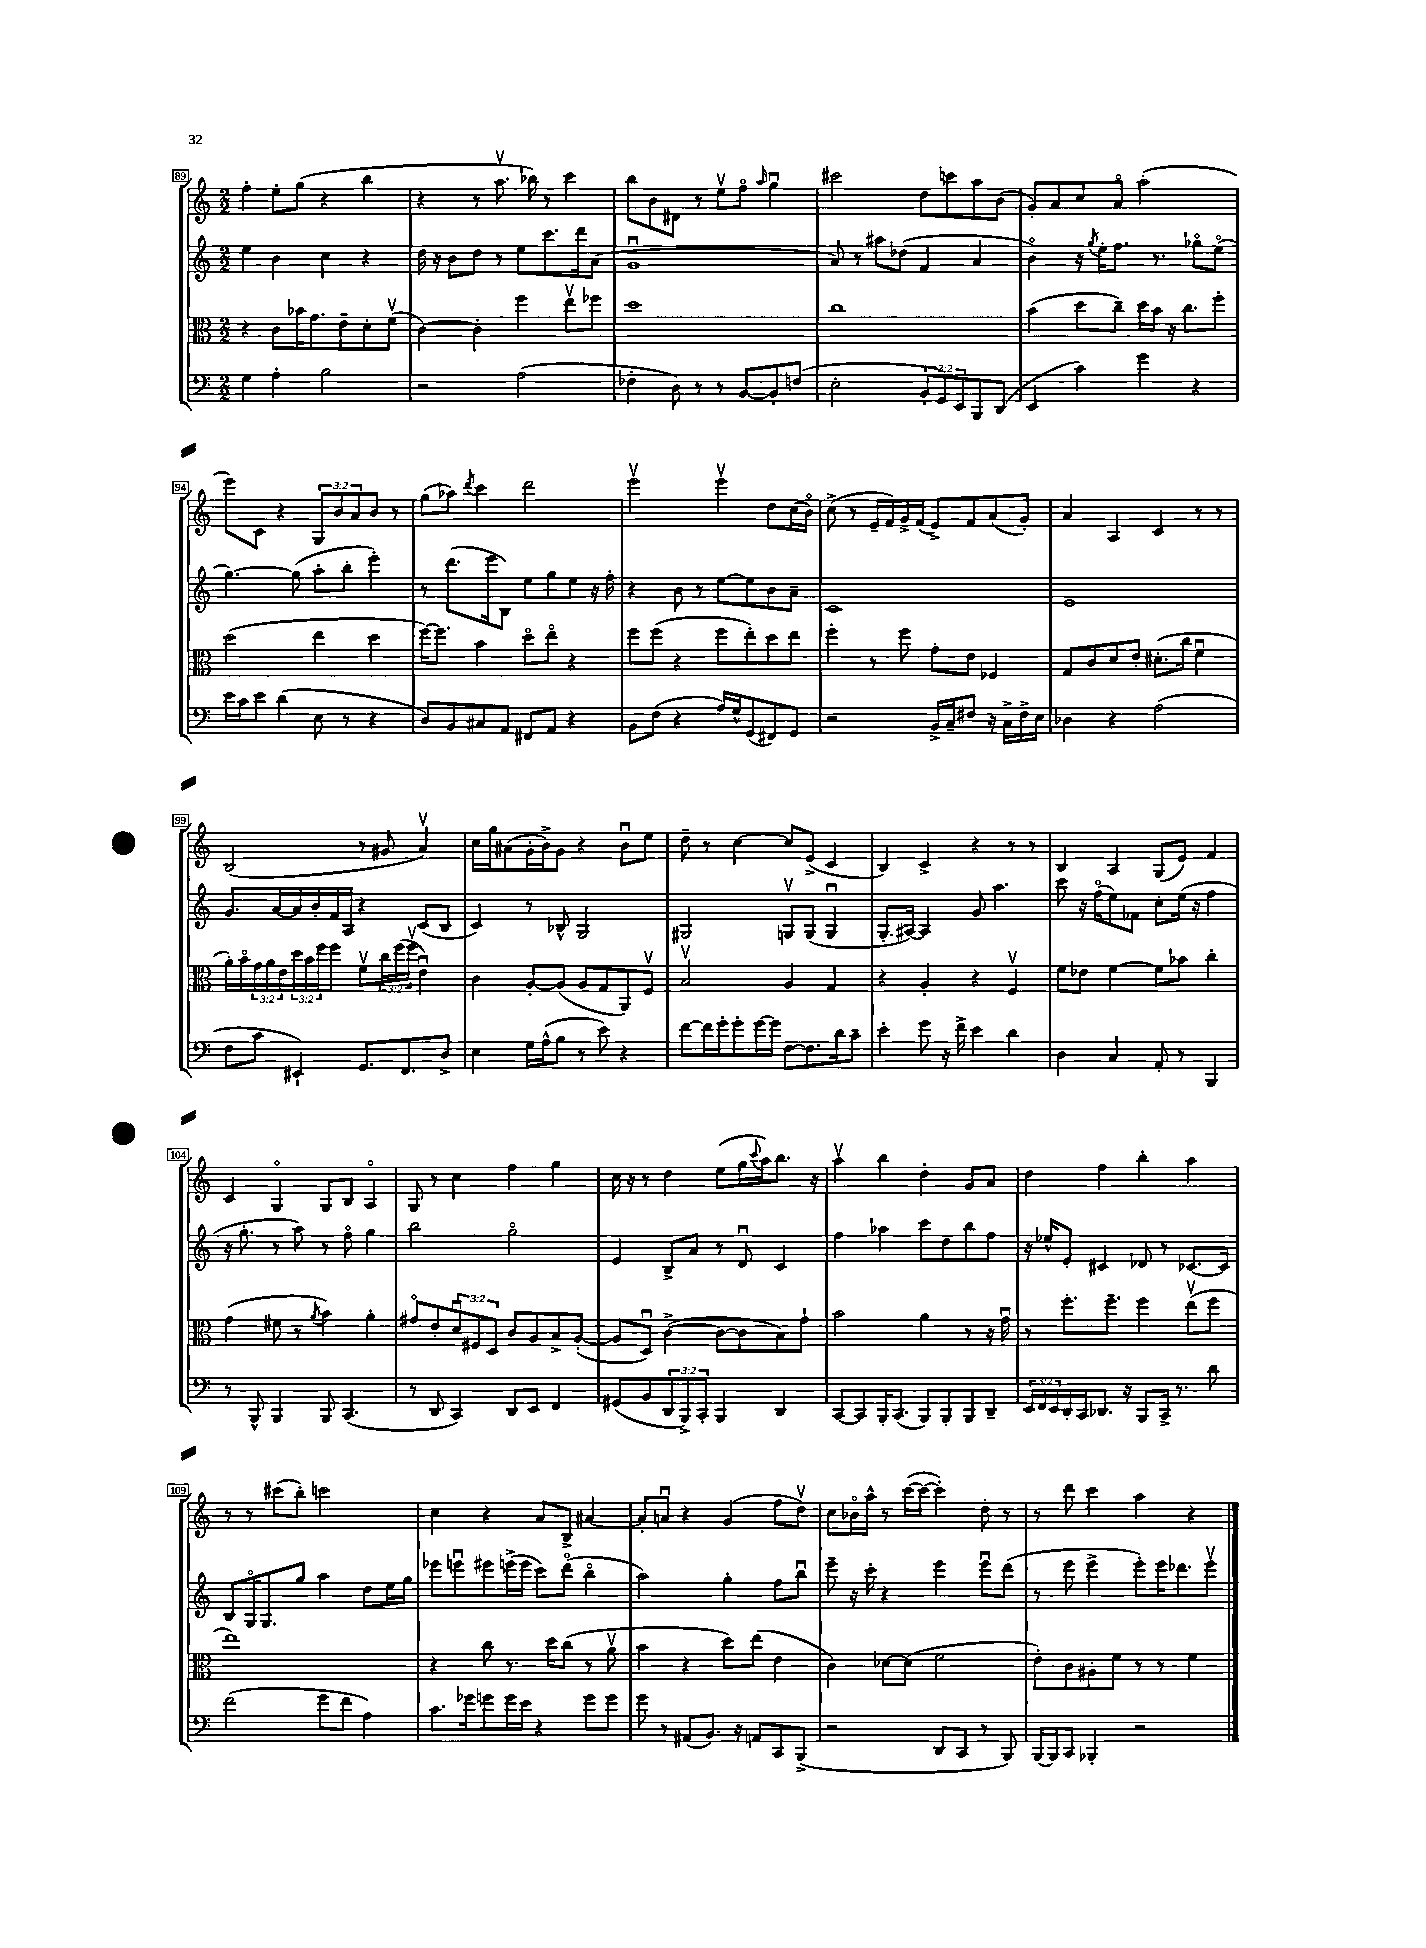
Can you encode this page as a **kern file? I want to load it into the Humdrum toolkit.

**kern	**kern	**kern	**kern
*staff4	*staff3	*staff2	*staff1
*clefF4	*clefC3	*clefG2	*clefG2
*k[]	*k[]	*k[]	*k[]
*M2/2	*M2/2	*M2/2	*M2/2
4G\	4r	4ee\	4ff'\
4A'\	8c\L	4b\	8ee'\L
.	16b-\K	.	(8gg\J
.	8.g\	.	.
2B\	.	4cc\	4r
.	8e~\	.	.
.	8d'\	4r	4bb\
.	(8fv\J	.	.
=	=	=	=
2r	[4c\)	16dd\	4r
.	.	16r	.
.	.	8b\L	.
.	4c'\]	8dd\J	8r
.	.	8r	8.aav\
(2A\	4ff\	8ee\L	.
.	.	.	16bb-\)
.	.	8.ccc\	8r
.	8eev\L	.	4ccc\
.	.	16ddd\k	.
.	8ff-\J	(8a\J	.
=	=	=	=
4F-'\	1dd	1gu	8bb\L
.	.	.	8b\
8D\)	.	.	8d#\J
8r	.	.	8r
8r	.	.	8eev\L
[8BB/L	.	.	8ffo\J
.	.	.	16qqaa/
8BB'/]	.	.	4ggu\
(8F/J	.	.	.
=	=	=	=
2E'\	1cc	8a/)	2ccc#\
.	.	8r	.
.	.	8aa#\L	.
.	.	(8dd-\J	.
12BB'/L	.	4f/	8dd\L
12GG/)	.	.	.
.	.	.	8ccc\
12EE/	.	.	.
8BBB/	.	4a/	8aa\
(8DD/J	.	.	(8b\J
=	=	=	=
4EE/	(4b\	4bo\)	8g'/L)
.	.	.	8a/
4c\)	8dd\L	16r	8cc/
.	.	8qgg/	.
.	.	16ee'\LK	.
.	8cc~\J)	8.ff\J	8ao/J
4g\	16dd\LL	.	(2aa'\
.	16b\JJ	8.r	.
.	16r	.	.
.	8.cc\L	.	.
4r	.	8gg-o\L	.
.	8ff'\J	(8eeo\J	.
=	=	=	=
16e\LL	(2dd\	[4.gg\)	8eee\L)
16c\J	.	.	.
8e\J	.	.	8c\J
(4d\	.	.	4r
.	.	(8gg\]	.
8E\	4ee\	8aa'\L	12G/L
.	.	.	12b/
8r	.	8bb'\J	.
.	.	.	12a/
4r	4dd\	4eee'\)	8b/J
.	.	.	8r
=	=	=	=
8D/L)	[16ff\LK)	8r	(8gg\L
.	8.ff\]J	.	.
8BB/	.	(8.ddd\L	8aa-\J)
.	.	.	8qddd/
8C#/	4b\	.	4ccc\
.	.	16eee\k	.
8AA/J	.	8B\J)	.
8FF#/L	8ddo\L	8ee\L	2ddd\
8AA/J	8eeo\J	8gg\	.
4r	4r	8ee\J	.
.	.	16r	.
.	.	16ff'\	.
=	=	=	=
8BB\L	8ff\L	4r	2eeev\
(8F\J	(8ff\J	.	.
4r	4r	8b\	.
.	.	8r	.
16A/LL)	8ff\L	[8ee\L	4eeev\
16G^^/J	.	.	.
(8GG/	8ee'\)	8ee\]	.
8FF#/)	8dd\	8b\	8dd\L
8GG/J	8ee\J	8a~\J	(16cc\L
.	.	.	16bo\JJ)
=	=	=	=
2r	4ff'\	1c	(8cc^\
.	.	.	8r
.	8r	.	16e~/LL
.	.	.	16f/)
.	8ff\	.	16g^/
.	.	.	(16f/JJ
16BB^/LL	8g'\L	.	8e^/L)
16C~/J	.	.	.
8F#/J	8e\J	.	8f/
16r	4F-/	.	(8a/
16C^\LL	.	.	.
16F#^\	.	.	8g'/J)
16E\JJ	.	.	.
=	=	=	=
4D-\	8G/L	1e	4a/
.	8c/	.	.
4r	8d/	.	4A/
.	8e'/J	.	.
(2A\	(8.d#'\L	.	4c/
.	16cc\Jk	.	.
.	4fu\	.	8r
.	.	.	8r
=	=	=	=
8F\L	16a'\LL)	8.g/L	(2B/
.	16bo\	.	.
8c\J	24g\	.	.
.	24a\	.	.
.	.	[16a/L	.
.	24e\	.	.
4EE#`/)	24dd\	16a/]	.
.	24b\	.	.
.	.	16b'/	.
.	24ff\J	.	.
.	8ff\J	16f/	.
.	.	16A/JJ	.
8.GG/L	8fv\L	4r	8r
.	24cc\L	.	8g#/
.	(24ff\	.	.
8.FF/	.	.	.
.	24ffv\JJ	.	.
.	4eu\)	(8c/L	4av/)
8D^/J	.	8B/J	.
=	=	=	=
4E\	4c\	4c/)	16cc\LL
.	.	.	16gg\J
.	.	.	(8a#\
16G\LL	[8A'/L	8r	16g'\L
(16A^^\J	.	.	16b^\J)
8B\J	(8A/]J	8B-^^/	8g\J
8r	8A/L	2G/	4r
8e\)	8G/	.	.
4r	8AA/)	.	8bu\L
.	8Fv/J	.	8ee\J
=	=	=	=
[8f\L	2Bv/	2G#/	8dd~\
16f\]L	.	.	8r
16g'\J	.	.	.
8g'\	.	.	[4cc\
[16g\L	.	.	.
16g\]JJ	.	.	.
[8F\L	4A/	8Gv/L	8cc/]L
8.F\]	.	(8G/J	(8e^/J
.	4G/	4Gu/	4c/
16d\k	.	.	.
8c~\J	.	.	.
=	=	=	=
4e'\	4r	8.G'/L	4B/)
.	.	[16A#/Jk)	.
8g\	4A'/	4A#/]	4c^/
16r	.	.	.
16f^\	.	.	.
4e\	4r	8g/	4r
.	.	4.aa\	.
4d\	4Fv/	.	8r
.	.	.	8r
=	=	=	=
4D\	8f\L	8ccc\	4B/
.	8e-\J	16r	.
.	.	(16ffo\LK	.
4C/	[4f\	8ee\)	4A/
.	.	8f-\J	.
8AA'/	8f\]L	8cc'\L	(8G/L
8r	8b-\J	(16ee\Jk	8e/J)
.	.	16r	.
4BBB/	4cc'\	4ff\	4f/
=	=	=	=
8r	(4g\	16r	4c/
.	.	8.gg'\	.
8BBB^^/	.	.	.
4BBB/	8f#\	8r	4Go/
.	8r	8aa\)	.
.	8qa/	.	.
8BBB/	4b\)	8r	8G/L
(4.CC/	.	8ffo\	8B/J
.	4a'\	4gg\	4Ao/
=	=	=	=
8r	8g#o/L	2bb\	8G/
8DD/	8e'/	.	8r
4CC/)	12du/	.	4cc\
.	12F#/	.	.
.	12D/J	.	.
8DD/L	8c/L	2ggo\	4ff\
8EE/J	8A/	.	.
4FF/	8B^/	.	4gg\
.	([8A'/J	.	.
=	=	=	=
(8GG#/L	8A/]L	4e/	16cc\
.	.	.	16r
8BB/	8Du/J)	.	8r
12DD/	([4c^\	8B^/L	4dd\
12BBB^/)	.	.	.
.	.	8a/J	.
12CC'/J	.	.	.
4BBB/	8c\_L	8r	(8ee\L
.	8c\]	8du/	16gg\L
.	.	.	8qqccc/
.	.	.	16aa\J)
4DD/	8B\)	4c/	8.bb\J
.	8g`\J	.	.
.	.	.	16r
=	=	=	=
[8CC/L	2b\	4ff\	4aav\
8CC/]	.	.	.
16BBB'/K	.	4aa-\	4bb\
(8.CC/J	.	.	.
8BBB/L)	4a\	8ccc\L	4dd'\
8BBB'/	.	8dd\	.
8BBB/	8r	8bb\	8g/L
8DD~/J	16r	8ff\J	8a/J
.	16gu\	.	.
=	=	=	=
24EE/LL	8r	16r	4dd\
24FF/	.	.	.
.	.	16ee-^^/LK	.
24EE/	.	.	.
16DD'/	8.ff'\L	8e'/J	.
16CC/J	.	.	.
8.DD-/J	.	4c#/	4ff\
.	8.ff~\J	.	.
16r	.	.	.
8BBB/L	4ff\	8d-/	4bb'\
16CC^/Jk	.	8r	.
8.r	.	.	.
.	(8eev\L	[8.c-/L	4aa\
8d\	8ff\J	.	.
.	.	16c-/]Jk	.
=	=	=	=
(2f\	1ee)	8B/L	8r
.	.	16Go/K	8r
.	.	8.G/	.
.	.	.	(8ccc#\L
.	.	8gg/J	8bb'\J)
8g\L	.	4aa\	2ccc\
8f\J	.	.	.
4A\)	.	8dd\L	.
.	.	16ee\L	.
.	.	16gg\JJ	.
=	=	=	=
8.c\L	4r	8eee-\L	4cc\
.	.	8eeeu\	.
16g-\k	.	.	.
8g\	8cc\	8eee#\	4r
16g\L	8.r	(16eee^\L	.
16e\JJ	.	16eee\JJ	.
4r	.	8ccc\L)	8a/L
.	16dd\LK	.	.
.	(8cc\J	(8dddo\J	8B^/J
8g\L	8r	4bbo\	[4a#/
8g\J	8av\	.	.
=	=	=	=
8g\	4b\	2aa\)	8a#'/]L
8r	.	.	8au/J
(8AA#/L	4r	.	4r
8.BB/J)	.	.	.
.	8dd\L)	4gg'\	(4g/
16r	.	.	.
8AA/L	(8ee\J	.	.
8CC/	4e\	8ff\L	8ff\L
(8BBB^/J	.	8bbu\J	8ddv\J)
=	=	=	=
2r	4c\)	8eee~\	8cc\L
.	.	16r	16b-o\L
.	.	16ccc'\	16aa^^\JJ
.	[8d-\L	4r	8r
.	(8d-\]J	.	([16ccc\LL
.	.	.	16ccc\_JJ
8DD/L	2f\	4eee\	4ccc'\])
8CC/J	.	.	.
8r	.	8eeeu\L	8dd'\
8BBB/)	.	(8ddd\J	8r
=	=	=	=
[16BBB/LL	8e'\L)	8r	8r
16BBB/]J	.	.	.
8CC/J	8c\	8eee\	8ddd\
4BBB-'/	8A#'\	4eee^\	4ccc\
.	8f\J	.	.
2r	8r	8eee'\L)	4aa\
.	8r	16eee\K	.
.	.	8.ddd-\	.
.	4f\	.	4r
.	.	8eeev\J	.
==	==	==	==
*-	*-	*-	*-
